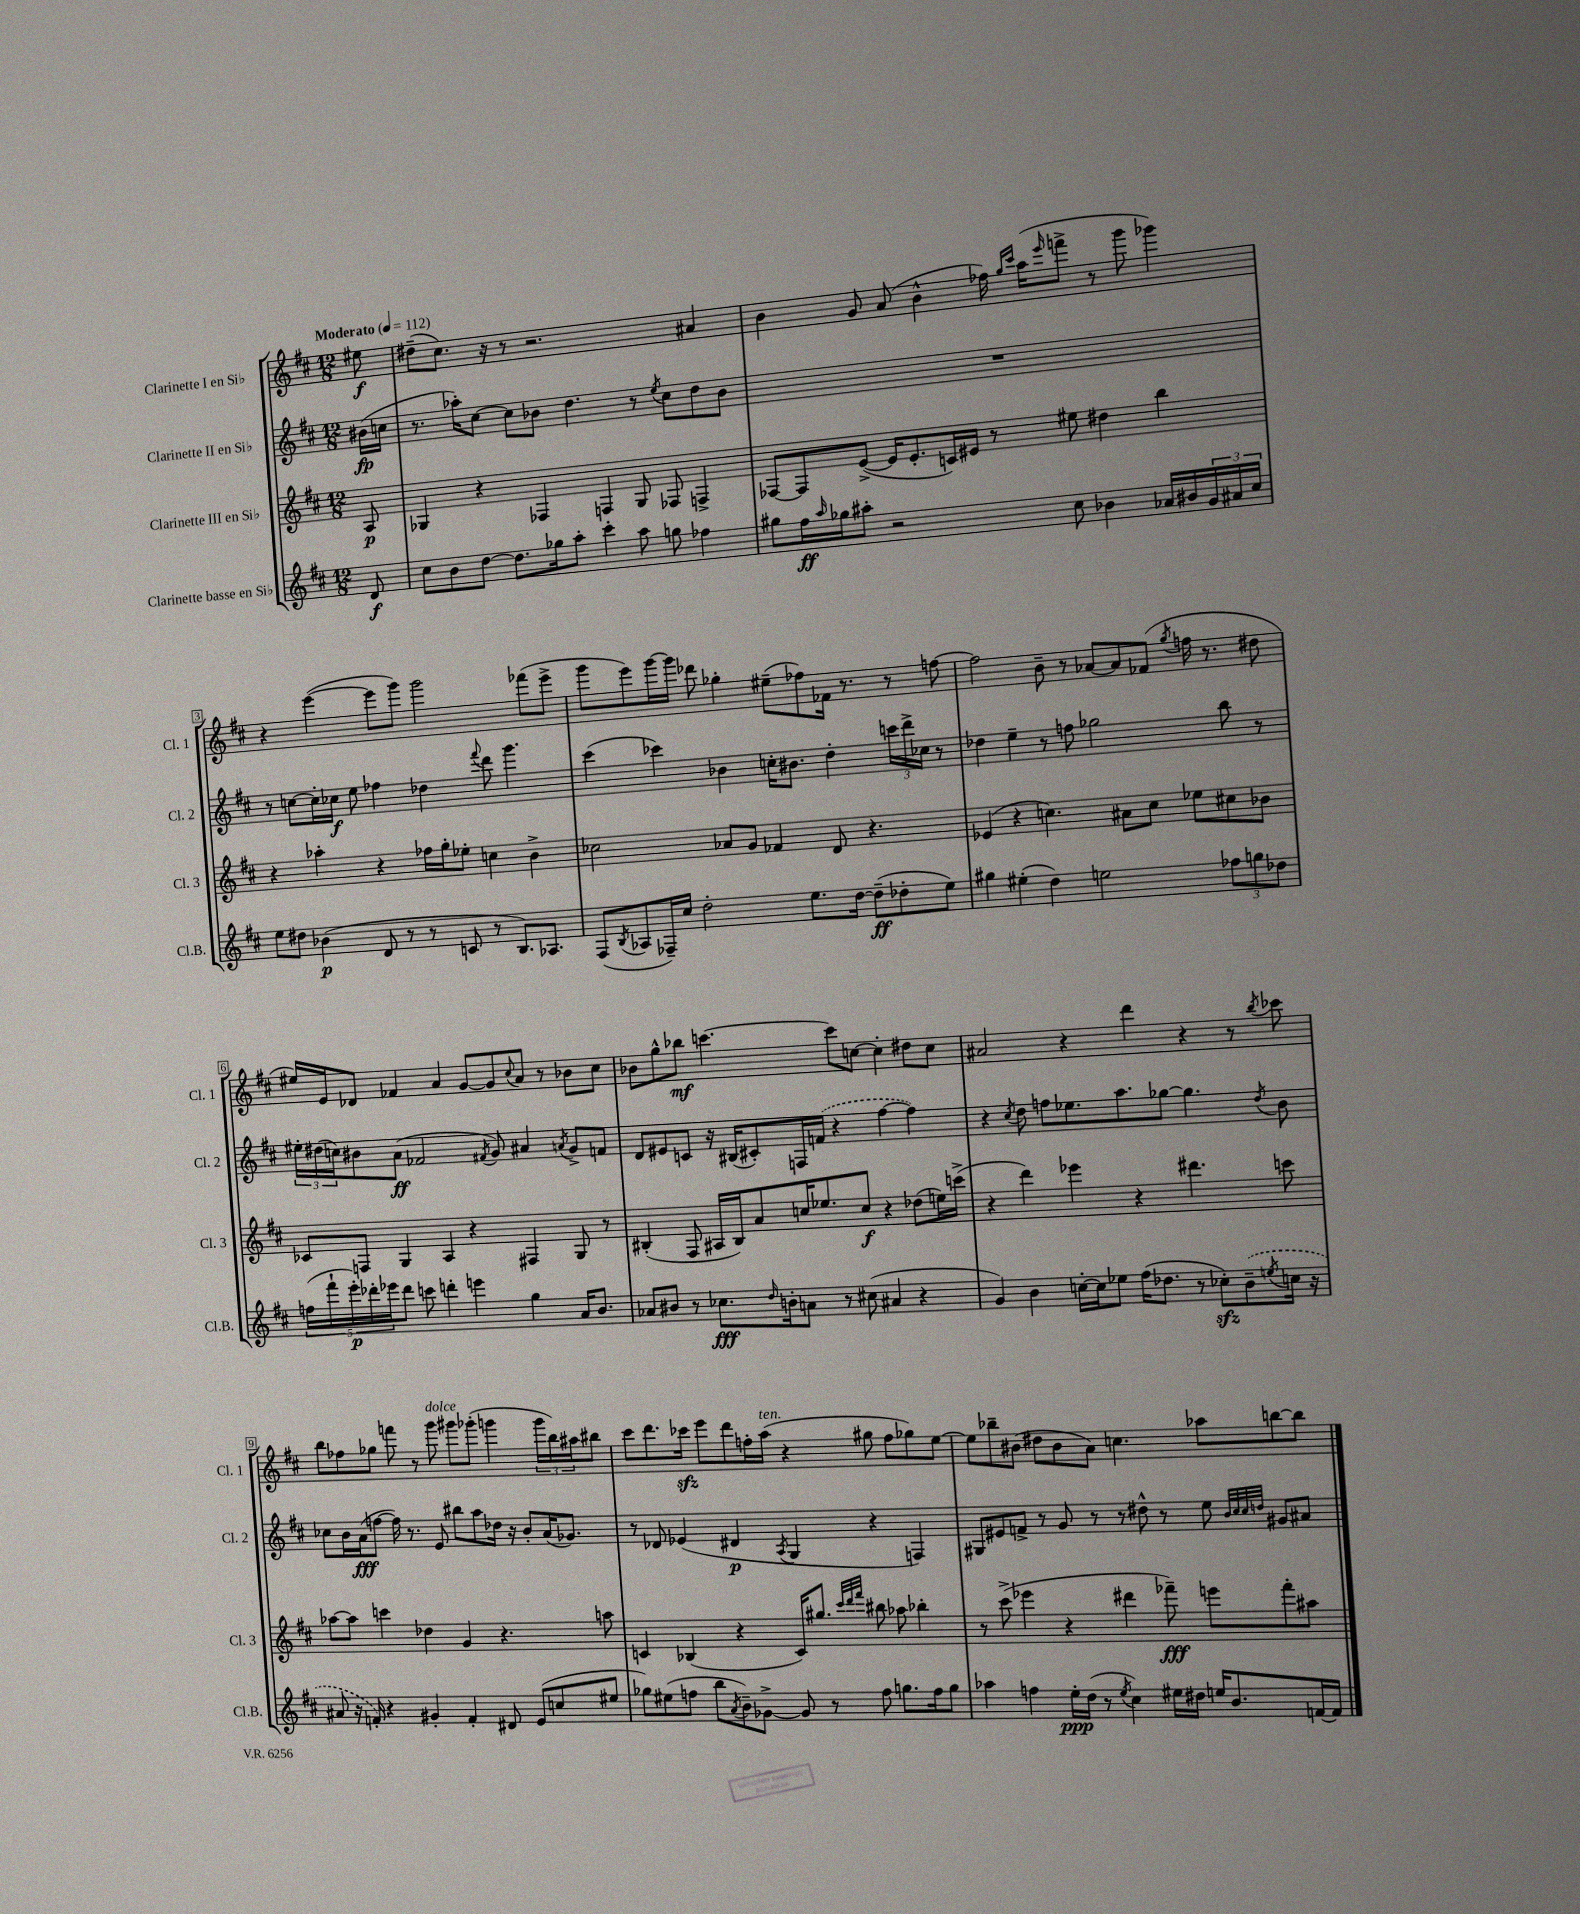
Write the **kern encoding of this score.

**kern	**dynam	**kern	**dynam	**kern	**dynam	**kern	**dynam
*part4	*part4	*part3	*part3	*part2	*part2	*part1	*part1
*staff4	*staff4	*staff3	*staff3	*staff2	*staff2	*staff1	*staff1
*I"Clarinette basse en Si♭	*	*I"Clarinette III en Si♭	*	*I"Clarinette II en Si♭	*	*I"Clarinette I en Si♭	*
*I'Cl.B.	*	*I'Cl. 3	*	*I'Cl. 2	*	*I'Cl. 1	*
*clefG2	*	*clefG2	*	*clefG2	*	*clefG2	*
*k[f#c#]	*	*k[f#c#]	*	*k[f#c#]	*	*k[f#c#]	*
*M12/8	*	*M12/8	*	*M12/8	*	*M12/8	*
*MM112	*	*MM112	*	*MM112	*	*MM112	*
=	=	=	=	=	=	=	=
!	!	!	!	!	!	!LO:TX:a:B:t=Moderato	!
8d/	f	8A/	p	(16b#X\LL	fp	8ee#X\	f
.	.	.	.	16ccn\JJ	.	.	.
=1	=1	=1	=1	=1	=1	=1	=1
8cc#\L	.	4G-X/	.	8.r	.	(8dd#X~\L	.
8b\	.	.	.	.	.	8.cc#\J)	.
.	.	.	.	16aa-X'\KL)	.	.	.
[8dd\J	.	4r	.	[8cc#\J	.	.	.
.	.	.	.	.	.	16r	.
8.dd\L]	.	.	.	8cc#\L]	.	8r	.
.	.	4F-X/	.	8b-X\J	.	2.r	.
16gg-X\k	.	.	.	.	.	.	.
8aa'\J	.	.	.	4.dd\	.	.	.
4ccc#'\	.	4Fn/	.	.	.	.	.
8aa\	.	8G-/	.	8r	.	.	.
.	.	.	.	8qee/	.	.	.
8ggn\	.	8F-X/	.	8cc#\L	.	.	.
4ff-X\	.	4Fn^/	.	8dd\	.	4a#X/	.
.	.	.	.	8b-\J	.	.	.
=2	=2	=2	=2	=2	=2	=2	=2
8gg#X\L	.	[8F-X/L	.	1.r	.	4b\	.
16ff#\L	ff	8F-/]	.	.	.	.	.
16qqaa/	.	.	.	.	.	.	.
16gg-X\J	.	.	.	.	.	.	.
8aa#X'\J	.	([8e^/J	.	.	.	8g/	.
2r	.	16e/KL]	.	.	.	(8a/	.
.	.	8.e'/	.	.	.	.	.
.	.	.	.	.	.	4b^^\	.
.	.	16cn/L)	.	.	.	.	.
.	.	16e#X/JJ	.	.	.	.	.
.	.	8r	.	.	.	16ff-X\)	.
.	.	.	.	.	.	16qqgg/LL	.
.	.	.	.	.	.	16qqccc#/JJ	.
.	.	.	.	.	.	(16aa\KL	.
.	.	.	.	.	.	16qqeee/	.
8cc#\	.	8ee#X\	.	.	.	8fffn^\J	.
4b-X\	.	4dd#X\	.	.	.	8r	.
.	.	.	.	.	.	8ggg\	.
16a-X/LL	.	4bb\	.	.	.	4ggg-X\)	.
16b#X/	.	.	.	.	.	.	.
24g/	.	.	.	.	.	.	.
24a#X/	.	.	.	.	.	.	.
24cc#/JJ	.	.	.	.	.	.	.
!!LO:LB:g=z
=3	=3	=3	=3	=3	=3	=3	=3
8ee\L	.	4r	.	8r	.	4r	.
8dd#X\J	.	.	.	[8ccn\L	.	.	.
(4b-X\	p	4aa-X'\	.	16cc'\L]	.	([4eee\	.
.	.	.	.	16cc-X\JJ	f	.	.
.	.	.	.	8ee\	.	.	.
8d/	.	4r	.	4ff-X\	.	8eee\L]	.
8r	.	.	.	.	.	8ggg\J)	.
8r	.	16ff-X\LL	.	4dd-X\	.	2ggg\	.
.	.	16gg'\J	.	.	.	.	.
8cn/	.	8ee-X'\J	.	.	.	.	.
.	.	.	.	8qqfff#/	.	.	.
8r	.	4ccn\	.	8ddd\	.	.	.
8.B/L)	.	.	.	4.ggg\	.	.	.
.	.	4b^\	.	.	.	(8fff-X\L	.
8.A-X/J	.	.	.	.	.	.	.
.	.	.	.	.	.	8eee^\J	.
=4	=4	=4	=4	=4	=4	=4	=4
(8F#/L	.	2cc-X\	.	(4ccc#\	.	8ggg\L	.
8qB/	.	.	.	.	.	.	.
8A-X/	.	.	.	.	.	8eee\)	.
16F-X~/L)	.	.	.	4ccc-X\)	.	[16ggg\L	.
16cc#/JJ	.	.	.	.	.	16ggg\JJ]	.
2dd'\	.	.	.	.	.	8ddd-X\	.
.	.	8a-X/L	.	4b-X\	.	4gg-X'\	.
.	.	8g/J	.	.	.	.	.
.	.	4f-X/	.	16ccn'\KL	.	(8ee#X~\L	.
.	.	.	.	8.b#X\J	.	.	.
8.ee\L	.	.	.	.	.	8ff-X\)	.
.	.	8d/	.	4dd'\	.	16f-X\Jk	.
[16dd\Jk	.	.	.	.	.	8.r	.
(8dd~\L]	ff	4.r	.	.	.	.	.
8dd-X'\	.	.	.	24cccn\LL	.	8r	.
.	.	.	.	24ddd^\	.	.	.
.	.	.	.	24cc-X\JJ	.	.	.
8ee\J)	.	.	.	8r	.	[8ffn\	.
=5	=5	=5	=5	=5	=5	=5	=5
4gg#X\	.	(4e-X/	.	4dd-X\	.	2ff\]	.
(4ee#X'\	.	4r	.	4ee~\	.	.	.
4dd\)	.	4.ccn\)	.	8r	.	8b~\	.
.	.	.	.	8ffn\	.	8r	.
2een\	.	.	.	2gg-X\	.	[8a-X/L	.
.	.	8a#X\L	.	.	.	8a-/]	.
.	.	8cc\J	.	.	.	(8f-X/J	.
.	.	.	.	.	.	8qgg/	.
.	.	8ee-X\L	.	.	.	16ffn\	.
.	.	.	.	.	.	8.r	.
12ff-X\L	.	8cc#X\	.	8bb\	.	.	.
12ggn\	.	.	.	.	.	.	.
.	.	8b-X\J	.	8r	.	8dd#X\	.
12dd-X\J	.	.	.	.	.	.	.
!!LO:LB:g=z
=6	=6	=6	=6	=6	=6	=6	=6
(20ffn\LL	.	8c-X/L	.	24ee#X'\LL	.	16ee#X/LL)	.
.	.	.	.	(24dd#X\	.	.	.
20fff#`\	.	.	.	.	.	.	.
.	.	.	.	.	.	16e/J	.
.	.	.	.	24ccn\J)	.	.	.
20eee'\)	p	.	.	.	.	.	.
.	.	8Fn/J	.	8b#X\	.	8d-X/J	.
20ddd-X'\	.	.	.	.	.	.	.
20eee-X\J	.	.	.	.	.	.	.
8ddd-\J	.	4G/	.	(8a\J	ff	4f-X/	.
8cccn\	.	.	.	2f-X/	.	.	.
4dddn'\	.	4A/	.	.	.	4a/	.
4eeen\	.	4r	.	.	.	[8g/L	.
.	.	.	.	8qf#X/	.	.	.
.	.	.	.	8g/)	.	8g/]	.
.	.	.	.	.	.	8qqcc#/	.
4gg\	.	4F#X/	.	4a#X/	.	8a/J	.
.	.	.	.	.	.	8r	.
.	.	.	.	8qan/	.	.	.
16a/KL	.	8G/	.	8g^/L	.	8b-X\L	.
8.b/J	.	.	.	.	.	.	.
.	.	8r	.	8fn/J	.	8cc#\J	.
=7	=7	=7	=7	=7	=7	=7	=7
8a-X/L	.	(4B#X'/	.	8d/L	.	8b-X\L	.
8b#X/J	.	.	.	8e#X/	.	8gg^^\	.
8r	.	8F#/	.	8cn/J	.	8bb-X\J	mf
8.cc-X\L	fff	16A#X/LL	.	16r	.	[4.cccn\	.
.	.	16B#/J)	.	(16B#X/KL	.	.	.
.	.	8a/	.	8c#X'/)	.	.	.
16qqdd/	.	.	.	.	.	.	.
16bn'\k	.	.	.	.	.	.	.
8an\J	.	16ccn/K	.	16Fn/L	.	.	.
.	.	8.ee-X/	.	(16fn/JJ	.	.	.
8r	.	.	.	4r	.	8ccc\L]	.
(8cc#X\	.	8cc/J	f	.	.	[8ccn\J	.
4a#X/	.	4r	.	[4ff#\	.	4cc'\]	.
4r	.	(8dd-X\L	.	4ff#\])	.	8dd#X\L	.
.	.	16een\L)	.	.	.	8cc\J	.
.	.	(16cccn^\JJ	.	.	.	.	.
=8	=8	=8	=8	=8	=8	=8	=8
4g/)	.	4r	.	4r	.	2a#X/	.
.	.	.	.	8qcc#/	.	.	.
4b\	.	4ddd\)	.	8dd\	.	.	.
.	.	.	.	8ffn\L	.	.	.
[16ccn'\LL	.	4eee-X\	.	8.ee-X\	.	4r	.
16cc\J]	.	.	.	.	.	.	.
8ee-X\J	.	.	.	.	.	.	.
.	.	.	.	8.aa\	.	.	.
(16ff#\KL	.	4r	.	.	.	4ddd\	.
8.dd-X\J	.	.	.	.	.	.	.
.	.	.	.	[8gg-X\J	.	.	.
8r	.	4.ddd#X\	.	4.gg-\]	.	4r	.
8cc-Xzz'\L)	.	.	.	.	.	.	.
(8b~\	.	.	.	.	.	8r	.
8qeen/	.	.	.	8qdd/	.	8qbb/	.
16ccn\Jk	.	8cccn\	.	8b\	.	8ccc-X\	.
16r	.	.	.	.	.	.	.
!!LO:LB:g=z
=9	=9	=9	=9	=9	=9	=9	=9
8a#X/	.	[8aa-X\L	.	8cc-X\L	.	8bb\L	.
16r	.	8aa-\J]	.	16b\L	.	8ff-X\	.
16fn'/)	.	.	.	(16a\J	fff	.	.
4r	.	4cccn\	.	[8ffn\J	.	8gg-X\J	.
.	.	.	.	16ff\])	.	8fffn\	.
.	.	.	.	8.r	.	.	.
4g#X'/	.	4dd-X\	.	.	.	8r	.
!	!	!	!	!	!	!LO:TX:a:i:t=dolce	!
.	.	.	.	8e/	.	8ggg\	.
4f'/	.	4g/	.	8bb#X\L	.	8ggg#X\L	.
.	.	.	.	8aa\	.	(8ggg-X'\J	.
8d#X/	.	4.r	.	16dd-X\Jk	.	4gggn\	.
.	.	.	.	16r	.	.	.
(8e/L	.	.	.	8b'/L	.	.	.
8ccn/	.	.	.	(16a/K	.	24ggg\LL	.
.	.	.	.	.	.	24bb\)	.
.	.	.	.	8.g-X/J)	.	.	.
.	.	.	.	.	.	24aa#X\J	.
8ee#X/J	.	8aan\	.	.	.	8bb#X\J	.
=10	=10	=10	=10	=10	=10	=10	=10
8gg-X\L)	.	4cn/	.	8r	.	8ccc#\L	.
(8ee#X\	.	.	.	8d-X/	.	8.ddd\	.
8ffn\J	.	(4B-X/	.	(4e-X/	.	.	.
.	.	.	.	.	.	16ccc-Xzz\Jk	.
8bb\L	.	.	.	.	.	8eee\L	.
8qa/	.	.	.	.	.	.	.
8b~\)	.	4r	.	4d#X/	p	8ddd\	.
[8g-X^\J	.	.	.	.	.	16ffn'\L	.
!	!	!	!	!	!	!LO:TX:a:i:t=ten.	!
.	.	.	.	.	.	(16aa\JJ	.
.	.	.	.	8qA/	.	.	.
8g-/]	.	16c/KL)	.	4G/	.	4r	.
.	.	8.gg#X/J	.	.	.	.	.
8r	.	.	.	.	.	.	.
.	.	32qqccc#/LLL	.	.	.	.	.
.	.	32qqddd/	.	.	.	.	.
.	.	32qqfff#/JJJ	.	.	.	.	.
8ff\	.	8bb#X\	.	4r	.	8gg#X\	.
8.ggn\L	.	8aa-X\	.	.	.	8ff\L	.
.	.	4bb-X'\	.	4Fn/)	.	8gg-X\)	.
16ff\k	.	.	.	.	.	.	.
8gg\J	.	.	.	.	.	[8ee\J	.
=11	=11	=11	=11	=11	=11	=11	=11
4aa-X\	.	8r	.	8G#X/L	.	8ee\L]	.
.	.	(8ccc#^\	.	8e#X/	.	8bb-X~\	.
4ffn\	.	4eee-X\	.	8fn^/J	.	(8b#X\J	.
.	.	.	.	8r	.	8dd#X\L	.
16ee'\LL	ppp	4r	.	8g/	.	8b#\	.
(16dd\JJ	.	.	.	.	.	.	.
8r	.	.	.	8r	.	8a\J)	.
8qee/	.	.	.	.	.	.	.
4cc#\)	.	4ddd#X\	.	8r	.	4.ccn\	.
.	.	.	.	8dd#X^^\	.	.	.
16ee#X\LL	.	8fff-X~\)	fff	8r	.	.	.
16dd#X\JJ	.	.	.	.	.	.	.
16een/KL	.	8eeen\L	.	8ee\	.	8aa-X\L	.
8.b/	.	.	.	.	.	.	.
.	.	.	.	32qqb/LLL	.	.	.
.	.	.	.	32qqcc#/	.	.	.
.	.	.	.	32qqcc#/	.	.	.
.	.	.	.	32qqddn/JJJ	.	.	.
.	.	8fff-'\	.	8g#X/L	.	[8bbn\	.
[16fn/L	.	8aa#X\J	.	8a#X/J	.	8bb\J]	.
16f/JJ]	.	.	.	.	.	.	.
==	==	==	==	==	==	==	==
*-	*-	*-	*-	*-	*-	*-	*-
